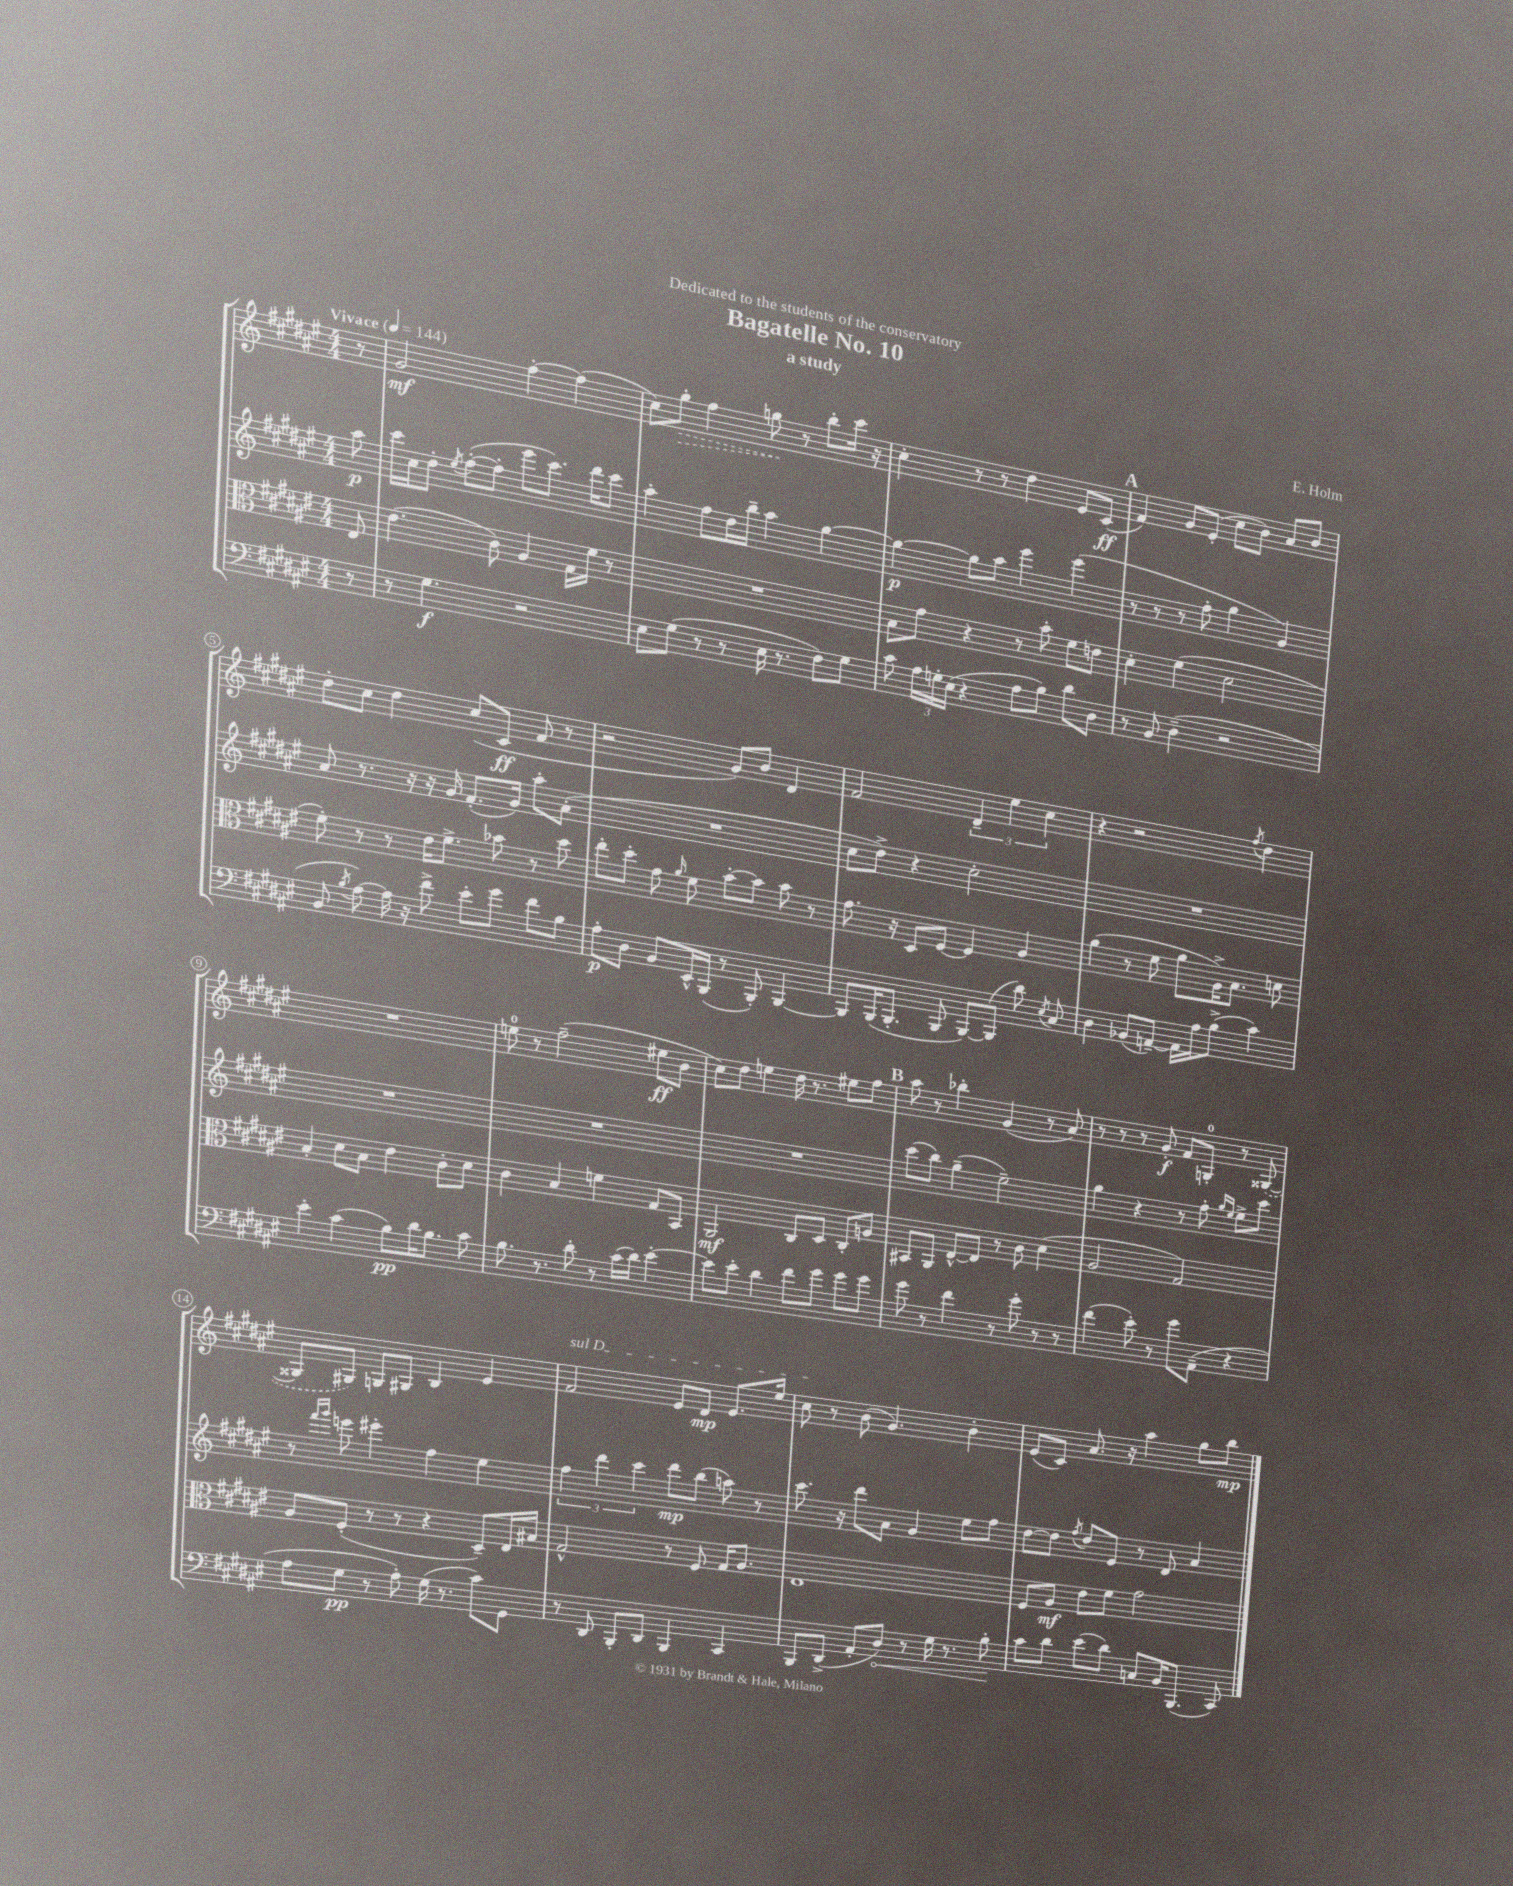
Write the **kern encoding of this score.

**kern	**dynam	**kern	**dynam	**kern	**dynam	**kern	**dynam
*part4	*part4	*part3	*part3	*part2	*part2	*part1	*part1
*staff4	*staff4	*staff3	*staff3	*staff2	*staff2	*staff1	*staff1
*clefF4	*	*clefC3	*	*clefG2	*	*clefG2	*
*k[f#c#g#d#a#e#]	*	*k[f#c#g#d#a#e#]	*	*k[f#c#g#d#a#e#]	*	*k[f#c#g#d#a#e#]	*
*M4/4	*	*M4/4	*	*M4/4	*	*M4/4	*
*MM144	*	*MM144	*	*MM144	*	*MM144	*
=	=	=	=	=	=	=	=
!	!	!	!	!	!	!LO:TX:a:B:t=Vivace	!
8r	.	8E#/	.	8aa#\	p	8r	.
=1	=1	=1	=1	=1	=1	=1	=1
8r	.	(4.e#\	.	16ccc#\LL	.	2g#/	mf
.	.	.	.	16cc#\J	.	.	.
4.G#\	f	.	.	8dd#'\J	.	.	.
.	.	.	.	8qee#/	.	.	.
.	.	.	.	([8ff#'\L	.	.	.
.	.	8c#\)	.	8ff#'\J]	.	.	.
2r	.	4A#/	.	8eee#\L	.	[4ff#'\	.
.	.	.	.	8.ccc#\J)	.	.	.
.	.	16G#\LL	.	.	.	(4ff#\]	.
.	.	16f#\JJ	.	16ddd#\KL	.	.	.
.	.	8r	.	8ccc#\J	.	.	.
=2	=2	=2	=2	=2	=2	=2	=2
8E#\L	.	1r	.	4aa#'\	.	8cc#\L)	.
!	!	!	!	!	!	!	!LO:HP:b
(8G#\J	.	.	.	.	.	8gg#'\J	>
8r	.	.	.	8ff#\L	.	4ff#\	.
8r	.	.	.	16dd#\L	.	.	.
.	.	.	.	16bb~\JJ	.	.	.
16E#\	.	.	.	4aa#\	.	8ggn\	.
8.r	.	.	.	.	.	.	.
.	.	.	.	.	.	8r	]
8F#\L)	.	.	.	[4gg#\	.	8bb'\L	.
8G#\J	.	.	.	.	.	16ccc#\Jk	.
.	.	.	.	.	.	16r	.
=3	=3	=3	=3	=3	=3	=3	=3
8c#\	.	8B\L	.	4gg#\_	p	4cc#'\	.
24A#\LL	.	8g#\J	.	.	.	.	.
24Gn'\	.	.	.	.	.	.	.
(24E#\JJ	.	.	.	.	.	.	.
4r	.	4r	.	8gg#\L]	.	8r	.
.	.	.	.	8aa#\J	.	8r	.
8A#\L	.	8r	.	4eee#\	.	4dd#\	.
8B\J)	.	8b'\	.	.	.	.	.
8d#\L	.	8f#\L	.	(4eee#\	.	8e#/L	.
8D#\J	.	8en\J	.	.	.	(8c#/J	ff
!!LO:REH:place=s1:t=A
=4	=4	=4	=4	=4	=4	=4	=4
8r	.	4d#'\	.	8r	.	4f#/)	.
8BB/	.	.	.	8r	.	.	.
(4D#~\	.	(4f#\	.	8r	.	8g#/L	.
.	.	.	.	8ff#'\	.	(8e#'/J	.
2r	.	2d#\	.	4gg#\	.	8cc#\L	.
.	.	.	.	.	.	8b\J)	.
.	.	.	.	4g#/)	.	8a#/L	.
.	.	.	.	.	.	8b/J	.
!!LO:LB:g=z
=5	=5	=5	=5	=5	=5	=5	=5
8BB/	.	8f#'\)	.	8a#/	.	8dd#'\L	.
8qB/	.	.	.	.	.	.	.
[8A#\)	.	8r	.	8.r	.	8cc#\J	.
16A#\]	.	8r	.	.	.	4dd#\	.
16r	.	.	.	16r	.	.	.
8f#^\	.	16e#\KL	.	16r	.	.	.
.	.	8.f#^\J	.	16g#/	.	.	.
8e#'\L	.	.	.	(8.f#'/L	.	(8cc#/L	.
8g#\J	.	8b-X\	.	.	.	8c#/J	ff
.	.	.	.	16g#/Jk)	.	.	.
8f#\L	.	8r	.	8aa#'\L	.	8f#/	.
8B\J	.	8dd#\	.	(8a#'\J	.	8r	.
=6	=6	=6	=6	=6	=6	=6	=6
8A#'\L	p	8ee#'\L	.	1r	.	2r	.
8D#\J	.	8dd#'\J	.	.	.	.	.
8BB/L	.	8g#\	.	.	.	.	.
.	.	16qqa#/	.	.	.	.	.
16EE#^^/L	.	8f#\	.	.	.	.	.
(16BBB/JJ	.	.	.	.	.	.	.
8r	.	[8b'\L	.	.	.	8g#/L)	.
8BBB'/)	.	8b\J]	.	.	.	8b/J	.
[4BBB/	.	8b\	.	.	.	4d#/	.
.	.	8r	.	.	.	.	.
=7	=7	=7	=7	=7	=7	=7	=7
8BBB/L]	.	8.g#\	.	8cc#\L	.	2f#/	.
(16BBB/K	.	.	.	8dd#^\J)	.	.	.
8.BBB'/J	.	16r	.	.	.	.	.
.	.	8D#/L	.	4r	.	.	.
8BBB/	.	[8F#/J	.	.	.	.	.
[8BBB/L)	.	4F#/]	.	2cc#'\	.	6d#~/	.
(8BBB/J]	.	.	.	.	.	.	.
.	.	.	.	.	.	6ee#\	.
8d#\)	.	4A#/	.	.	.	.	.
.	.	.	.	.	.	6cc#\	.
8qE#/	.	.	.	.	.	.	.
8C#/	.	.	.	.	.	.	.
=8	=8	=8	=8	=8	=8	=8	=8
4D#\	.	(4a#\	.	1r	.	4r	.
(8BB-X/L	.	8r	.	.	.	2r	.
[8AAn~/J)	.	8f#\	.	.	.	.	.
16AA\LL]	.	8a#\L	.	.	.	.	.
16A#\J	.	.	.	.	.	.	.
(8B^\J	.	16A#^\K)	.	.	.	.	.
.	.	8.B\J	.	.	.	.	.
.	.	.	.	.	.	8qff#/	.
4c#\)	.	.	.	.	.	4dd#\	.
.	.	8dn\	.	.	.	.	.
!!LO:LB:g=z
=9	=9	=9	=9	=9	=9	=9	=9
4e#'\	.	4B'/	.	1r	.	1r	.
(4c#\	.	8d#\L	.	.	.	.	.
.	.	8B\J	.	.	.	.	.
8B\L)	pp	4e#\	.	.	.	.	.
16d#\K	.	.	.	.	.	.	.
8.B\J	.	.	.	.	.	.	.
.	.	8c#'\L	.	.	.	.	.
8c#\	.	8d#\J	.	.	.	.	.
=10	=10	=10	=10	=10	=10	=10	=10
8.B\	.	4c#\	.	1r	.	8een\	.
.	.	.	.	.	.	8r	.
8.r	.	.	.	.	.	.	.
.	.	4B/	.	.	.	(2ff#~\	.
8d#'\	.	.	.	.	.	.	.
8r	.	4fn\	.	.	.	.	.
(16c#\LL	.	.	.	.	.	.	.
16d#\JJ)	.	.	.	.	.	.	.
[4e#'\	.	8G#/L	.	.	.	8ee#X\L	ff
.	.	8BB/J	.	.	.	8b\J	.
=11	=11	=11	=11	=11	=11	=11	=11
8e#\L]	.	2AA#/	mf	1r	.	8cc#\L)	.
8e#'\J	.	.	.	.	.	8dd#\J	.
4d#\	.	.	.	.	.	4een\	.
8f#\L	.	8C#/L	.	.	.	16dd#\	.
.	.	.	.	.	.	8.r	.
8g#\J	.	8D#/J	.	.	.	.	.
8g#\L	.	8C#'/L	.	.	.	8ee#X\L	.
8g#\J	.	8An/J	.	.	.	8ff#\J	.
!!LO:REH:place=s1:t=B
=12	=12	=12	=12	=12	=12	=12	=12
8g#\	.	8BB#X/L	.	(8ccc#\L	.	8aa#\	.
8r	.	8AA#/J	.	8bb\J)	.	8r	.
4f#\	.	[8E#^^/L	.	(4gg#~\	.	4bb-X'\	.
.	.	8E#/J]	.	.	.	.	.
8r	.	8r	.	2ee#~\)	.	(4g#/	.
8g#'\	.	8c#\	.	.	.	.	.
8r	.	(4d#\	.	.	.	8r	.
8r	.	.	.	.	.	8a#/)	.
=13	=13	=13	=13	=13	=13	=13	=13
(4f#\	.	2A#/	.	4gg#\	.	8r	.
.	.	.	.	.	.	8r	.
8e#'\)	.	.	.	4r	.	8r	.
8r	.	.	.	.	.	8g#'/	f
8g#\L	.	2G#/)	.	8r	.	8f#/L	.
(8AA#~\J	.	.	.	8ff#'\	.	8Gn'/J	.
.	.	.	.	16qqgg#/LL	.	.	.
.	.	.	.	16qqee#/JJ	.	.	.
4r	.	.	.	8ee#^\L	.	8r	.
.	.	.	.	8ccc#\J	.	([8G##X/	.
!!LO:LB:g=z
=14	=14	=14	=14	=14	=14	=14	=14
8A#\L	.	8A#/L	.	8r	.	8G##X/L]	.
.	.	.	.	16qqfff#/LL	.	.	.
.	.	.	.	16qqggg#/JJ	.	.	.
8G#\J	pp	(8F#'/J	.	8eeen\	.	8G#X/J)	.
8r	.	8r	.	4eee#X'\	.	8Gn/L	.
8A#'\)	.	8r	.	.	.	8G#X/J	.
(16G#\	.	4r	.	4ff#\	.	4B/	.
8.r	.	.	.	.	.	.	.
8c#\L)	.	8D#~/L)	.	4ee#\	.	4e#/	.
8GG#\J	.	16E#/L	.	.	.	.	.
.	.	16B#X/JJ	.	.	.	.	.
=15	=15	=15	=15	=15	=15	=15	=15
!	!	!	!	!	!	!LO:TX:a:i:t=sul D	!
8r	.	2G#^^/	.	6ff#\	.	2f#/	.
8DD#/	.	.	.	.	.	.	.
.	.	.	.	6ddd#\	.	.	.
8BBB'/L	.	.	.	.	.	.	.
.	.	.	.	6ccc#\	.	.	.
8DD#/J	.	.	.	.	.	.	.
4BBB/	.	8r	.	8ddd#\L	mp	8e#/L	.
.	.	8F#/	.	(8bb\J	.	8d#/J	mp
4CC#/	.	16G#/KL	.	8aan\)	.	8.e#/L	.
.	.	8.A#/J	.	.	.	.	.
.	.	.	.	8r	.	.	.
.	.	.	.	.	.	16ee#/Jk	.
=16	=16	=16	=16	=16	=16	=16	=16
8BBB/L	.	1E#	.	8.ccc#\	.	8cc#\	.
(8DD#^/J	.	.	.	.	.	8r	.
.	.	.	.	16r	.	.	.
8AA#'/L	.	.	.	8ddd#\L	.	(8b\	.
!	!LO:HP:b	!	!	!	!	!	!
8D#/J)	<	.	.	8a#\J	.	4.g#/)	.
8r	.	.	.	4g#/	.	.	.
16G#\	.	.	.	.	.	.	.
8.r	.	.	.	.	.	.	.
.	.	.	.	8ee#\L	.	4b'\	.
8B'\	.	.	.	8ff#\J	.	.	.
.	[	.	.	.	.	.	.
=17	=17	=17	=17	=17	=17	=17	=17
8c#\L	.	8F#/L	.	[8dd#\L	.	(8e#/L	.
8d#\J	.	8A#/J	mf	8dd#\J]	.	8c#/J)	.
.	.	.	.	8qff#/	.	.	.
(8e#\L	.	8e#\L	.	8dd#/L	.	8.a#/	.
8d#\J)	.	8f#\J	.	8e#/J	.	.	.
.	.	.	.	.	.	16r	.
8Cn/L	.	2g#\	.	8r	.	4aa#\	.
16BB/K	.	.	.	8d#/	.	.	.
(8.BBB/J	.	.	.	.	.	.	.
.	.	.	.	4a#/	.	8gg#\L	.
8CC#/)	.	.	.	.	.	8bb\J	mp
==	==	==	==	==	==	==	==
*-	*-	*-	*-	*-	*-	*-	*-
